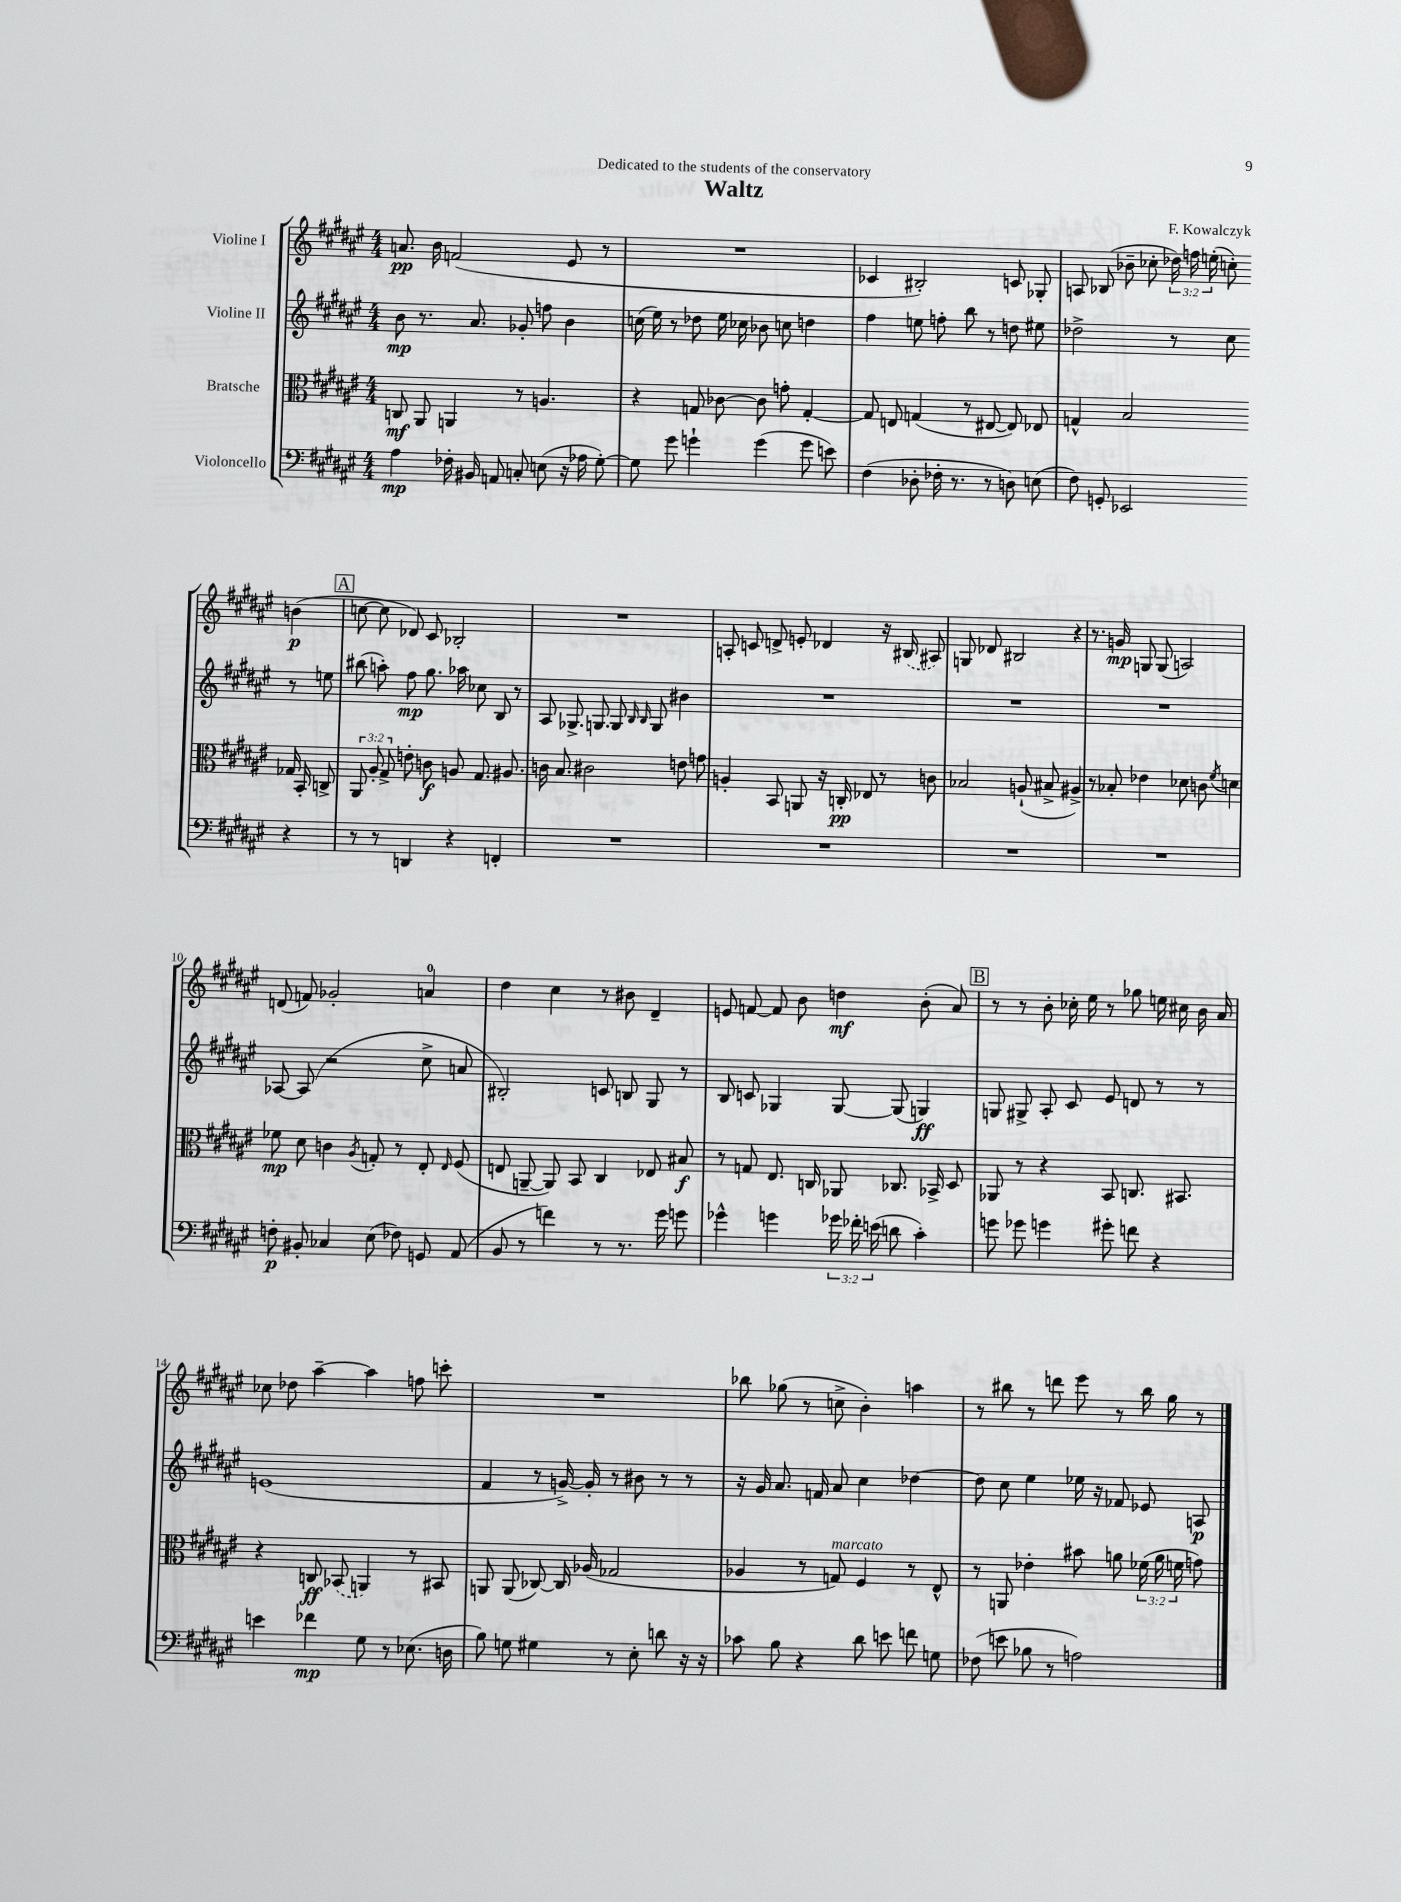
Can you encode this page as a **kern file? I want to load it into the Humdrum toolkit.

**kern	**dynam	**kern	**dynam	**kern	**dynam	**kern	**dynam
*part4	*part4	*part3	*part3	*part2	*part2	*part1	*part1
*staff4	*staff4	*staff3	*staff3	*staff2	*staff2	*staff1	*staff1
*I"Violoncello	*	*I"Bratsche	*	*I"Violine II	*	*I"Violine I	*
*clefF4	*	*clefC3	*	*clefG2	*	*clefG2	*
*k[f#c#g#d#a#e#]	*	*k[f#c#g#d#a#e#]	*	*k[f#c#g#d#a#e#]	*	*k[f#c#g#d#a#e#]	*
*M4/4	*	*M4/4	*	*M4/4	*	*M4/4	*
=1	=1	=1	=1	=1	=1	=1	=1
4A#\	mp	8Cn/	mf	8b\	mp	8.an/	pp
.	.	8AA#/	.	8.r	.	.	.
.	.	.	.	.	.	16b\	.
16F-X'\	.	4AAn/	.	.	.	(2fn/	.
16BB#X/	.	.	.	8.a#/	.	.	.
8AAn/	.	.	.	.	.	.	.
8Cn'/	.	8r	.	8g-X'/	.	.	.
(8En\	.	4.An/	.	8ffn\	.	.	.
16r	.	.	.	4b\	.	8e#/	.
16A-X\	.	.	.	.	.	.	.
[8G#'\)	.	.	.	.	.	8r	.
=2	=2	=2	=2	=2	=2	=2	=2
8G#\]	.	4r	.	(16ccn\	.	1r	.
.	.	.	.	16ee#\)	.	.	.
8g#\	.	.	.	8r	.	.	.
4gn`\	.	8Gn/	.	8dd-X\	.	.	.
.	.	[8c-X\	.	16ee#\	.	.	.
.	.	.	.	16cc-X\	.	.	.
(4g\	.	8c-\]	.	8b-X\	.	.	.
.	.	8gn'\	.	8ccn\	.	.	.
8g\	.	[4G'/	.	4ddn\	.	.	.
8en\)	.	.	.	.	.	.	.
=3	=3	=3	=3	=3	=3	=3	=3
(4F#\	.	8G/]	.	4ff#\	.	4c-X/	.
.	.	8En/	.	.	.	.	.
8D-X'\	.	(4Gn/	.	8een\	.	2B#X'/)	.
16F-X'\	.	.	.	8ffn'\	.	.	.
8.r	.	.	.	.	.	.	.
.	.	8r	.	8bb\	.	.	.
8r	.	[8E#X/	.	8r	.	.	.
8Dn\)	.	8E#/])	.	8ddn\	.	8cn/	.
(8En\	.	8E-X/	.	8ee#X\	.	8G-X'/	.
=4	=4	=4	=4	=4	=4	=4	=4
8F#\)	.	4Gn^^/	.	2dd-X^\	.	8An/	.
8GGn'/	.	.	.	.	.	(8B-X/	.
2EE-X/	.	2B/	.	.	.	8b-X~\	.
.	.	.	.	.	.	8cc-X'\	.
.	.	.	.	8r	.	24dd-X\)	.
.	.	.	.	.	.	24ffn\	.
.	.	.	.	.	.	(24een'\	.
.	.	.	.	8cc#\	.	8ccn'\)	.
4r	.	16G-X/	.	8r	.	(4bn\	p
.	.	16BB'/	.	.	.	.	.
.	.	8Cn^/	.	8een\	.	.	.
!!LO:LB:g=z
!!LO:REH:place=s1:t=A
=5	=5	=5	=5	=5	=5	=5	=5
8r	.	12AA#/	.	(8bb#X\	.	[8ccn\	.
.	.	12A#'/	.	.	.	.	.
8r	.	.	.	8aan'\)	.	8cc\]	.
.	.	12G#^/	.	.	.	.	.
4DDn/	.	8en'\	.	8ff#\	mp	8d-X/)	.
.	.	8cn\	f	8.gg#\	.	8c#/	.
4r	.	8An/	.	.	.	2B-X'/	.
.	.	.	.	16aa-X\	.	.	.
.	.	8.G#/	.	8cc-X\	.	.	.
4FFn'/	.	.	.	8B/	.	.	.
.	.	8.A#X/	.	.	.	.	.
.	.	.	.	8r	.	.	.
=6	=6	=6	=6	=6	=6	=6	=6
1r	.	16cn\	.	8A#/	.	1r	.
.	.	8.B/	.	.	.	.	.
.	.	.	.	8.G-X^/	.	.	.
.	.	2c#X\	.	.	.	.	.
.	.	.	.	8.Gn/	.	.	.
.	.	.	.	8G/	.	.	.
.	.	.	.	16qqB/	.	.	.
.	.	.	.	16qqB/	.	.	.
.	.	.	.	8G/	.	.	.
.	.	8en\	.	4b#X\	.	.	.
.	.	8gn\	.	.	.	.	.
=7	=7	=7	=7	=7	=7	=7	=7
1r	.	4An'/	.	1r	.	8An'/	.
.	.	.	.	.	.	8cn/	.
.	.	8BB/	.	.	.	8dn^/	.
.	.	8AAn/	.	.	.	8en'/	.
.	.	16r	.	.	.	4d-X/	.
.	.	16Cn'/	pp	.	.	.	.
.	.	8E-X/	.	.	.	.	.
.	.	8r	.	.	.	16r	.
.	.	.	.	.	.	(16B#X/	.
.	.	8cn\	.	.	.	8A#X/)	.
=8	=8	=8	=8	=8	=8	=8	=8
1r	.	2B-X/	.	1r	.	8Gn/	.
.	.	.	.	.	.	8d-X/	.
.	.	.	.	.	.	2B#X/	.
.	.	(8An`/	.	.	.	.	.
.	.	8B#X^/	.	.	.	.	.
.	.	4A#X^/)	.	.	.	4r	.
=9	=9	=9	=9	=9	=9	=9	=9
1r	.	8r	.	1r	.	8.r	.
.	.	8B-X'/	.	.	.	.	.
.	.	.	.	.	.	16gn/	mp
.	.	4e-X\	.	.	.	8Gn/	.
.	.	.	.	.	.	(8G/	.
.	.	8d-X\	.	.	.	2An/)	.
.	.	8cn\	.	.	.	.	.
.	.	8qf#/	.	.	.	.	.
.	.	4dn\	.	.	.	.	.
!!LO:LB:g=z
=10	=10	=10	=10	=10	=10	=10	=10
8Fn'\	p	8f-X\	mp	[8A-X/	.	(8dn/	.
8BB#X'/	.	8d#\	.	(8A-/]	.	8fn/)	.
4C-X/	.	4cn\	.	2r	.	2g-X'/	.
.	.	8qA#/	.	.	.	.	.
(8E#\	.	8Gn'/	.	.	.	.	.
8F-X\)	.	8r	.	.	.	.	.
8GGn/	.	8E#'/	.	8cc#^\	.	4an/	.
.	.	16qqE#/	.	.	.	.	.
(8AA#/	.	(8F#/	.	8an/	.	.	.
=11	=11	=11	=11	=11	=11	=11	=11
8BB/	.	8En/	.	2B#X'/)	.	4dd#\	.
8r	.	[8AAn~/	.	.	.	.	.
4fn\)	.	8AA/])	.	.	.	4cc#\	.
.	.	8BB/	.	.	.	.	.
8r	.	4C#/	.	8cn/	.	8r	.
8.r	.	.	.	8Bn/	.	8b#X\	.
.	.	8E-X/	.	8G#/	.	4d#~/	.
16g#\	.	.	.	.	.	.	.
8gn\	.	8B#X/	f	8r	.	.	.
=12	=12	=12	=12	=12	=12	=12	=12
4g-X^^\	.	8r	.	8B/	.	8en/	.
.	.	8Gn/	.	8cn/	.	[8fn/	.
4gn\	.	8.E#/	.	4G-X/	.	8f/]	.
.	.	.	.	.	.	8b\	.
.	.	16Cn/	.	.	.	.	.
24g-X\	.	8AA-X/	.	[8G-/	.	4ddn\	mf
24f-X'\	.	.	.	.	.	.	.
(24en\	.	.	.	.	.	.	.
8dn\	.	8.C-X/	.	(8G-/]	.	.	.
4c#'\)	.	.	.	4Gn/)	ff	(8b'\	.
.	.	16BB-X^/	.	.	.	.	.
.	.	8D#/	.	.	.	8a#/)	.
!!LO:REH:place=s1:t=B
=13	=13	=13	=13	=13	=13	=13	=13
8gn\	.	8AA-X/	.	8Gn/	.	8r	.
8g-X\	.	8r	.	8G#X^/	.	8r	.
4gn\	.	4r	.	8A#'/	.	8b'\	.
.	.	.	.	8c#/	.	16cc-X'\	.
.	.	.	.	.	.	16ee#\	.
8g#X'\	.	8BB/	.	8e#/	.	8r	.
8fn\	.	8.Cn/	.	8dn/	.	8gg-X\	.
4r	.	.	.	8r	.	16een\	.
.	.	8.BB#X/	.	.	.	16cc#X\	.
.	.	.	.	8r	.	16b\	.
.	.	.	.	.	.	16a#/	.
!!LO:LB:g=z
=14	=14	=14	=14	=14	=14	=14	=14
4en\	.	4r	.	(1en	.	8cc-X\	.
.	.	.	.	.	.	8dd-X\	.
4f-X\	mp	8Cn/	ff	.	.	[4aa#~\	.
.	.	(8BB-X/	.	.	.	.	.
8G#\	.	4AAn/)	.	.	.	4aa#\]	.
8r	.	.	.	.	.	.	.
(8.E-X\	.	8r	.	.	.	8ffn\	.
.	.	8BB#X/	.	.	.	8cccn'\	.
16Dn\	.	.	.	.	.	.	.
=15	=15	=15	=15	=15	=15	=15	=15
8B\)	.	8AAn/	.	4f#/	.	1r	.
8Gn\	.	(8AA/	.	.	.	.	.
4G#X\	.	[8C-X/)	.	8r	.	.	.
.	.	16C-/]	.	[16gn^/)	.	.	.
.	.	(16A-X/	.	16g'/]	.	.	.
8r	.	2G-X/	.	8r	.	.	.
8E#'\	.	.	.	8b#X\	.	.	.
8dn\	.	.	.	8r	.	.	.
16r	.	.	.	8r	.	.	.
16r	.	.	.	.	.	.	.
=16	=16	=16	=16	=16	=16	=16	=16
8c-X\	.	4A-X/	.	16r	.	8bb-X\	.
.	.	.	.	16g#/	.	.	.
8B\	.	.	.	8.a#/	.	(8gg-X\	.
4r	.	8r	.	.	.	8r	.
.	.	.	.	16fn/	.	.	.
!	!	!LO:TX:a:i:t=marcato	!	!	!	!	!
.	.	8Gn/)	.	8a#/	.	8ccn^\	.
8d#\	.	4F#/	.	4cc#\	.	4b'\)	.
8en\	.	.	.	.	.	.	.
8fn\	.	8r	.	[4dd-X\	.	4aan\	.
8Gn\	.	8E#^^/	.	.	.	.	.
=17	=17	=17	=17	=17	=17	=17	=17
(8F-X\	.	8r	.	8dd-\]	.	8r	.
8en\	.	8AAn/	.	8cc#\	.	8bb#X\	.
8B-X\	.	4e-X'\	.	4ee#\	.	8r	.
8r	.	.	.	.	.	8dddn\	.
2An\)	.	8b#X\	.	16ee-X\	.	8eee#\	.
.	.	.	.	16r	.	.	.
.	.	8an\	.	8f-X/	.	8r	.
.	.	(24f-X\	.	8e-X/	.	16bb#\	.
.	.	24a\	.	.	.	.	.
.	.	.	.	.	.	16gg#\	.
.	.	24fn\	.	.	.	.	.
.	.	8gn\)	.	8An/	p	8r	.
==	==	==	==	==	==	==	==
*-	*-	*-	*-	*-	*-	*-	*-
